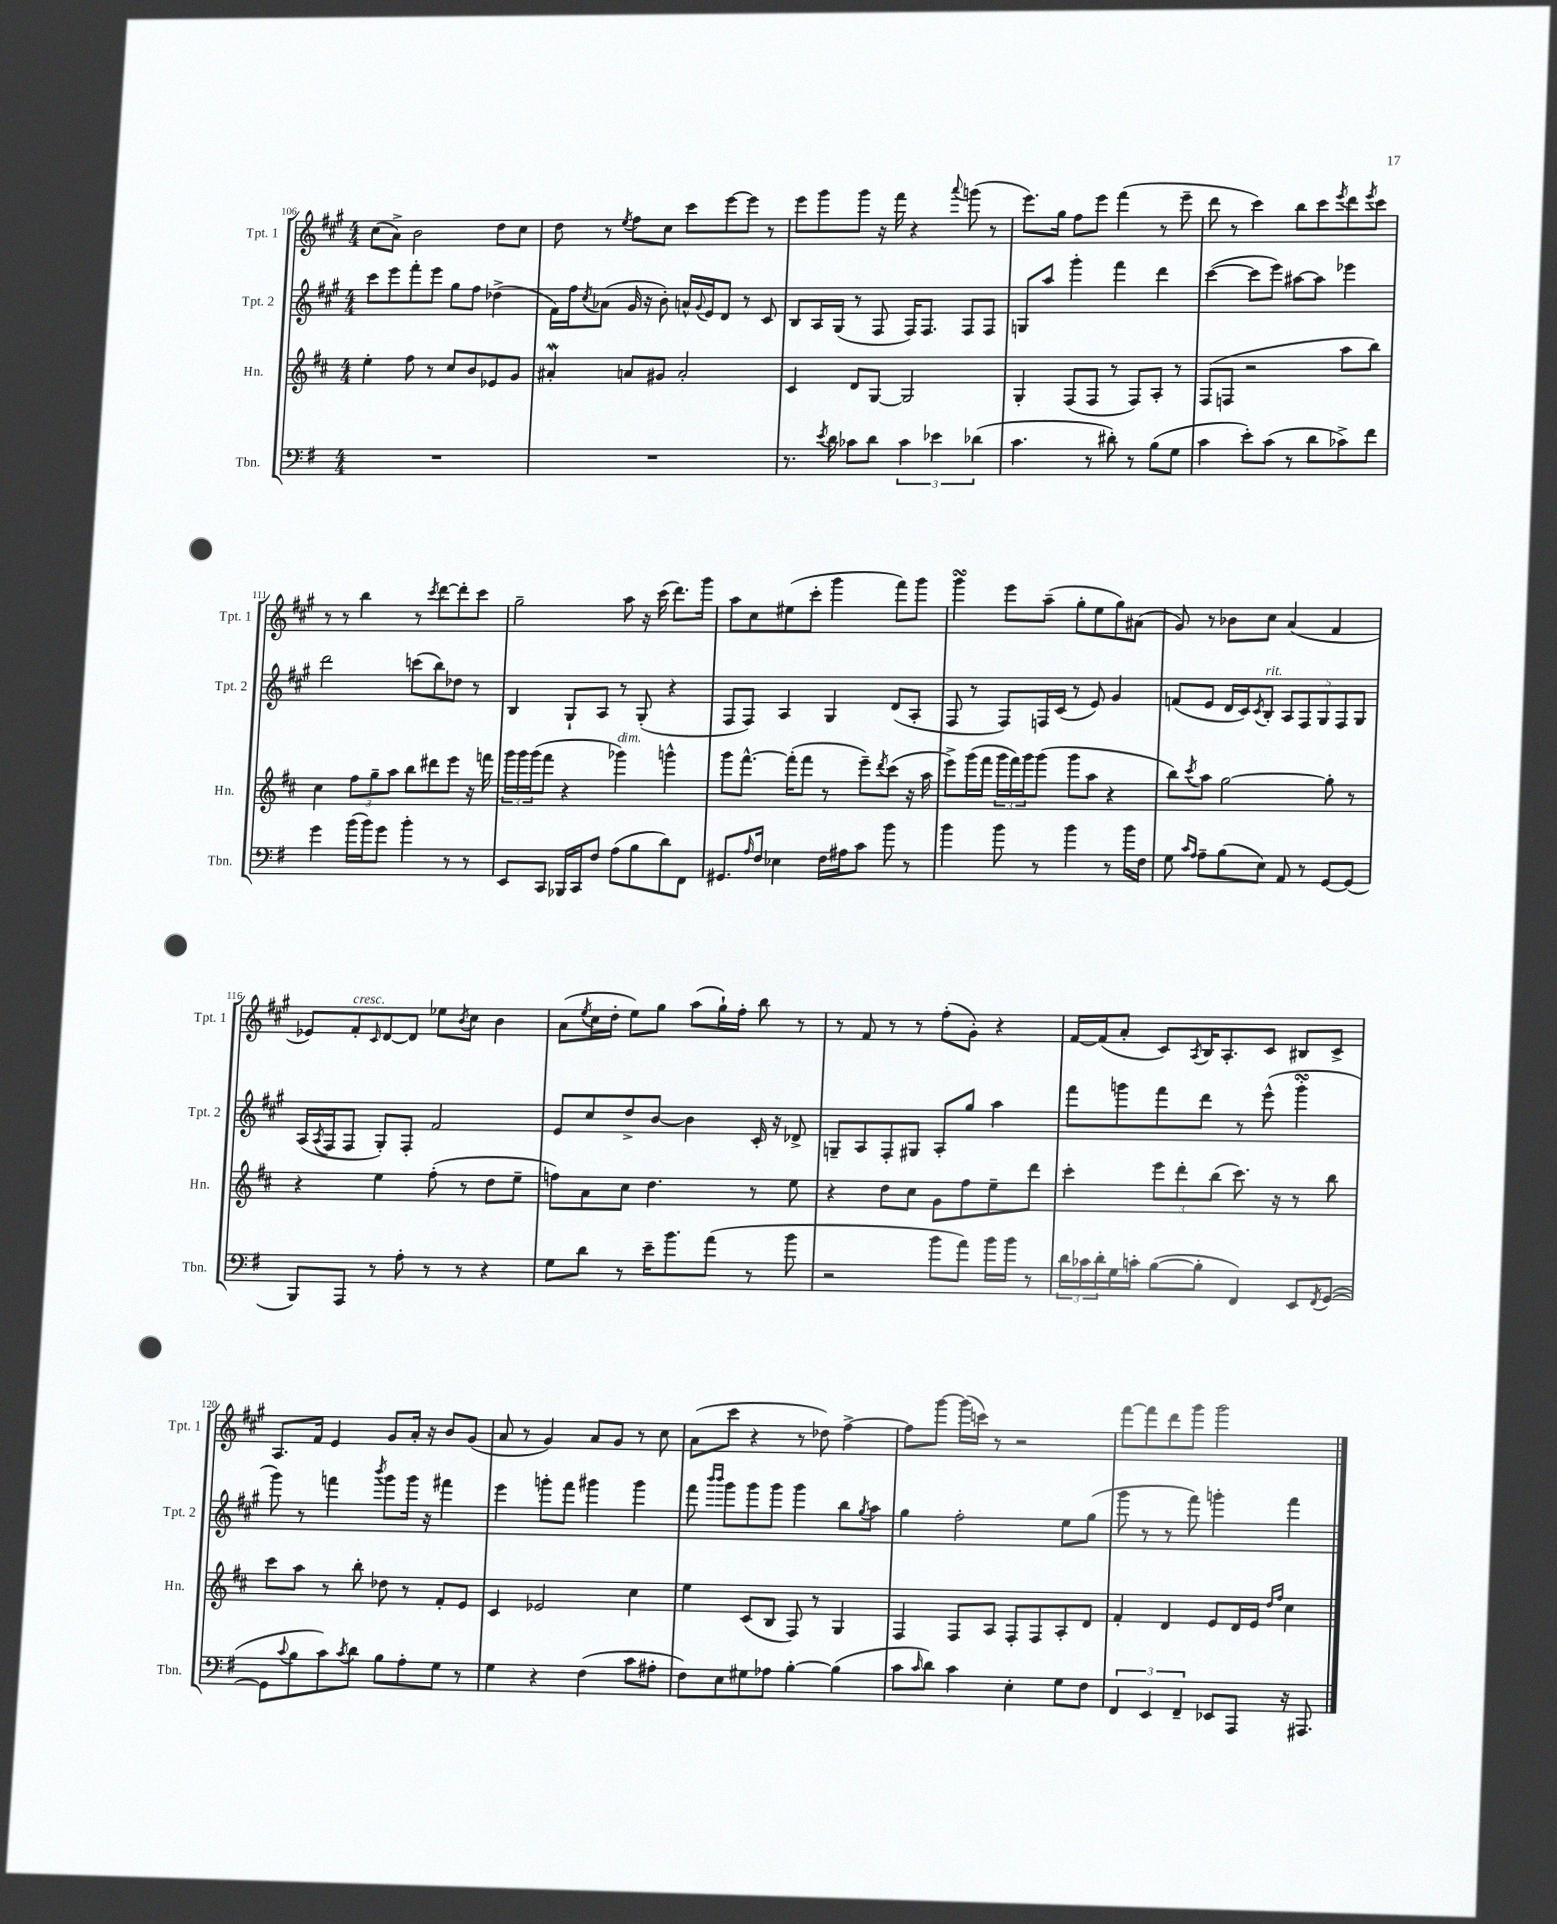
<<
\new StaffGroup <<
\new Staff = "s0" \with { instrumentName = "Tpt. 1" shortInstrumentName = "Tpt. 1" } {
    \clef treble \key a \major \numericTimeSignature \time 4/4
    cis''8( a'8->) b'2 d''8 cis''8 |
    d''8 r8 \acciaccatura { e''8 } fis''8 cis''8 cis'''8 e'''8~ e'''8 r8 |
    e'''8 gis'''8 gis'''8 r16 fis'''16 r4 \appoggiatura { a'''8 } g'''8( r8 |
    e'''8.) gis''16 fis''8 e'''8 fis'''4( r8 e'''8-- |
    d'''8 r8 cis'''4) b''8 cis'''8 \acciaccatura { e'''8 } d'''8 \acciaccatura { e'''8 } cis'''8 |
    r8 r8 b''4 r8 \acciaccatura { cis'''8 } d'''8~ d'''8-. cis'''8 |
    gis''2-- a''8 r16 cis'''16( d'''8.) gis'''16 |
    a''8 cis''8 eis''8( cis'''8-. gis'''4 fis'''8) gis'''8 |
    gis'''4\turn e'''8 a''8--( gis''8-. e''8 gis''8) ais'8( |
    gis'8) r8 bes'8 cis''8 a'4( fis'4 |
    ees'8) fis'8-.^\markup { \italic "cresc." } \grace { cis'16 } d'8~ d'8 ees''8 \acciaccatura { b'8 } cis''8 b'4 |
    a'8( \acciaccatura { e''8 } cis''16 d''16-. e''8) gis''8 a''8( gis''16-!) fis''16-. b''8 r8 |
    r8 fis'8 r8 r8 fis''8-.( gis'8-.) r4 |
    fis'16~ fis'16( a'8-. cis'8) \acciaccatura { a8 } b16 a8.-. cis'8 bis8 cis'8-> |
    a8. fis'16 e'4 gis'8 a'16-. r16 b'8 gis'8( |
    a'8 r8 gis'4) a'8 gis'8 r8 cis''8 |
    a'8( cis'''8 r4 r8 des''8) fis''4~-> |
    fis''8 gis'''8~ gis'''16( c'''16) r8 r2 |
    fis'''8~ fis'''8 d'''8 gis'''8 gis'''2 \bar "|." |
}
\new Staff = "s1" \with { instrumentName = "Tpt. 2" shortInstrumentName = "Tpt. 2" } {
    \clef treble \key a \major \numericTimeSignature \time 4/4
    cis'''8 e'''8 fis'''8-. e'''8 gis''8 fis''8 des''4->( |
    fis'16) fis''16 \acciaccatura { cis''8 } aes'8( gis'16 r16 b'8-.) a'16-^ \appoggiatura { gis'8 } e'16 d'8 r8 cis'8 |
    b8 a16 gis16( r8 fis8 fis16) fis8. fis8 fis8 |
    g8 a''8 gis'''4-. fis'''4 d'''4 |
    cis'''4~( cis'''8 e'''8) ais''8~ ais''8 ees'''4 |
    d'''2 c'''8( b''8) des''8 r8 |
    b4 gis8-! a8 r8 gis8-.( r4 |
    fis8 fis8) a4 gis4 d'8( a8-. |
    fis8 r8 fis8) f16 cis'16( r8 e'8) gis'4 |
    f'8( e'8 d'16 cis'16) \acciaccatura { cis'8 } b8-.^\markup { \italic "rit." } \tuplet 5/4 { a8 fis8 gis8 fis8 gis8 } |
    a16( \acciaccatura { a8 } fis16 fis8 gis8-.) fis8-. fis'2 |
    e'8 cis''8 d''8-> b'8~ b'4 cis'16-. r16 des'8-> |
    g8-- a8 fis8-. gis8 a8-. gis''8 a''4 |
    fis'''8 g'''8 fis'''8 d'''8 r8 e'''8-^( g'''4-.\turn |
    gis'''8) r8 f'''4 \acciaccatura { b'''8 } gis'''8 gis'''16 r16 fis'''4 |
    e'''4 g'''8-. fis'''8 gis'''4 gis'''4 |
    fis'''8 \grace { b'''16 b'''16 } gis'''8 gis'''8 gis'''8 gis'''4 b''8 \acciaccatura { gis''8 } a''8 |
    gis''4 fis''2-. e''8 gis''8( |
    gis'''8 r8 r8 fis'''8) g'''4-. fis'''4 \bar "|." |
}
\new Staff = "s2" \with { instrumentName = "Hn." shortInstrumentName = "Hn." } {
    \clef treble \key d \major \numericTimeSignature \time 4/4
    e''4-. fis''8 r8 cis''8 b'8 ees'8 g'8 |
    ais'4-.\mordent a'8 gis'8 a'2-. |
    cis'4 d'8 g8~ g2 |
    g4-. fis8( fis8 r8 fis8) a8-. r8 |
    fis8( f8 r2 a''8 b''8) |
    cis''4 \tuplet 3/2 { fis''8 g''8-- a''8 } b''8 dis'''8 e'''8 r16 f'''16 |
    \tuplet 3/2 { g'''16 g'''16 g'''16( } fis'''8 r4 ges'''4^\markup { \italic "dim." }) g'''4-^ |
    g'''8 fis'''8.~-^ fis'''16-.( fis'''8 r8 e'''8--) \acciaccatura { d'''8 } cis'''8( r16 a''16 |
    e'''8->) g'''16( fis'''16 \tuplet 3/2 { g'''16 fis'''16) g'''16 } g'''8( g'''8 a''8 r4 |
    b''8) \acciaccatura { cis'''8 } a''8 g''2~ g''8-. r8 |
    r4 e''4 fis''8-.( r8 d''8 e''8-- |
    f''8) a'8 cis''8 d''4. r8 e''8 |
    r4 d''8 cis''8 g'8 fis''8 e''8-- d'''8 |
    cis'''4-. \tuplet 3/2 { e'''8 d'''8-. b''8( } cis'''8.) r16 r8 b''8 |
    cis'''8 a''8 r8 b''8-. des''8 r8 fis'8-. e'8 |
    cis'4 ees'2 cis''4 |
    e''4 cis'8( b8 fis8) r8 g4 |
    fis4 fis8 a8 fis8-. fis8 a8-. d'8 |
    fis'4-. d'4 e'8 d'16 e'16 \grace { d''16 fis''16 } cis''4 \bar "|." |
}
\new Staff = "s3" \with { instrumentName = "Tbn." shortInstrumentName = "Tbn." } {
    \clef bass \key g \major \numericTimeSignature \time 4/4
    R1 |
    R1 |
    r8. \acciaccatura { e'8 } d'16 ces'8 d'8 \tuplet 3/2 { ces'4 ees'4 des'4( } |
    c'4. r8 dis'8-.) r8 b8( g8 |
    c'4 e'8-.) c'8( r8 d'8 ces'8->) fis'8 |
    g'4 b'16( b'16) g'8 b'4-. r8 r8 |
    e,8 c,8 bes,,16 c,16 fis8 a8( b8 d'8) fis,8 |
    gis,8. \grace { a16 } fis16 ees4 fis16 ais16 c'8 b'8 r8 |
    b'4 b'8 r8 b'4 r8 b'16 fis16 |
    g8 \grace { c'16 a16 } a8-- b8( e8) a,8 r8 g,8~ g,8( |
    b,,8) a,,8 r8 a8-. r8 r8 r4 |
    g8 d'8 r8 e'16-- b'8. a'8( r8 b'8 |
    r2 b'8 a'8) b'16 b'16 r8 |
    \tuplet 3/2 { d'16 ces'16 d'16-. } g16 c'16-. b8~( b8-. fis,4) e,8 \acciaccatura { fis,8 } g,8~( |
    g,8 \appoggiatura { c'8 } b8 c'8) \acciaccatura { c'8 } d'8 b8 a8-. g8 r8 |
    g4 r4 fis4( c'8 ais8-. |
    fis8) e8 gis8 aes8 b4~-. b4( |
    c'8 \grace { c'16 } d'8) c'4 e4-. g8 fis8 |
    \tuplet 3/2 { fis,4 e,4 fis,4-- } ees,8 a,,8 r16 ais,,8. \bar "|." |
}
>>
>>
\layout { \context { \Score currentBarNumber = #106 } }
